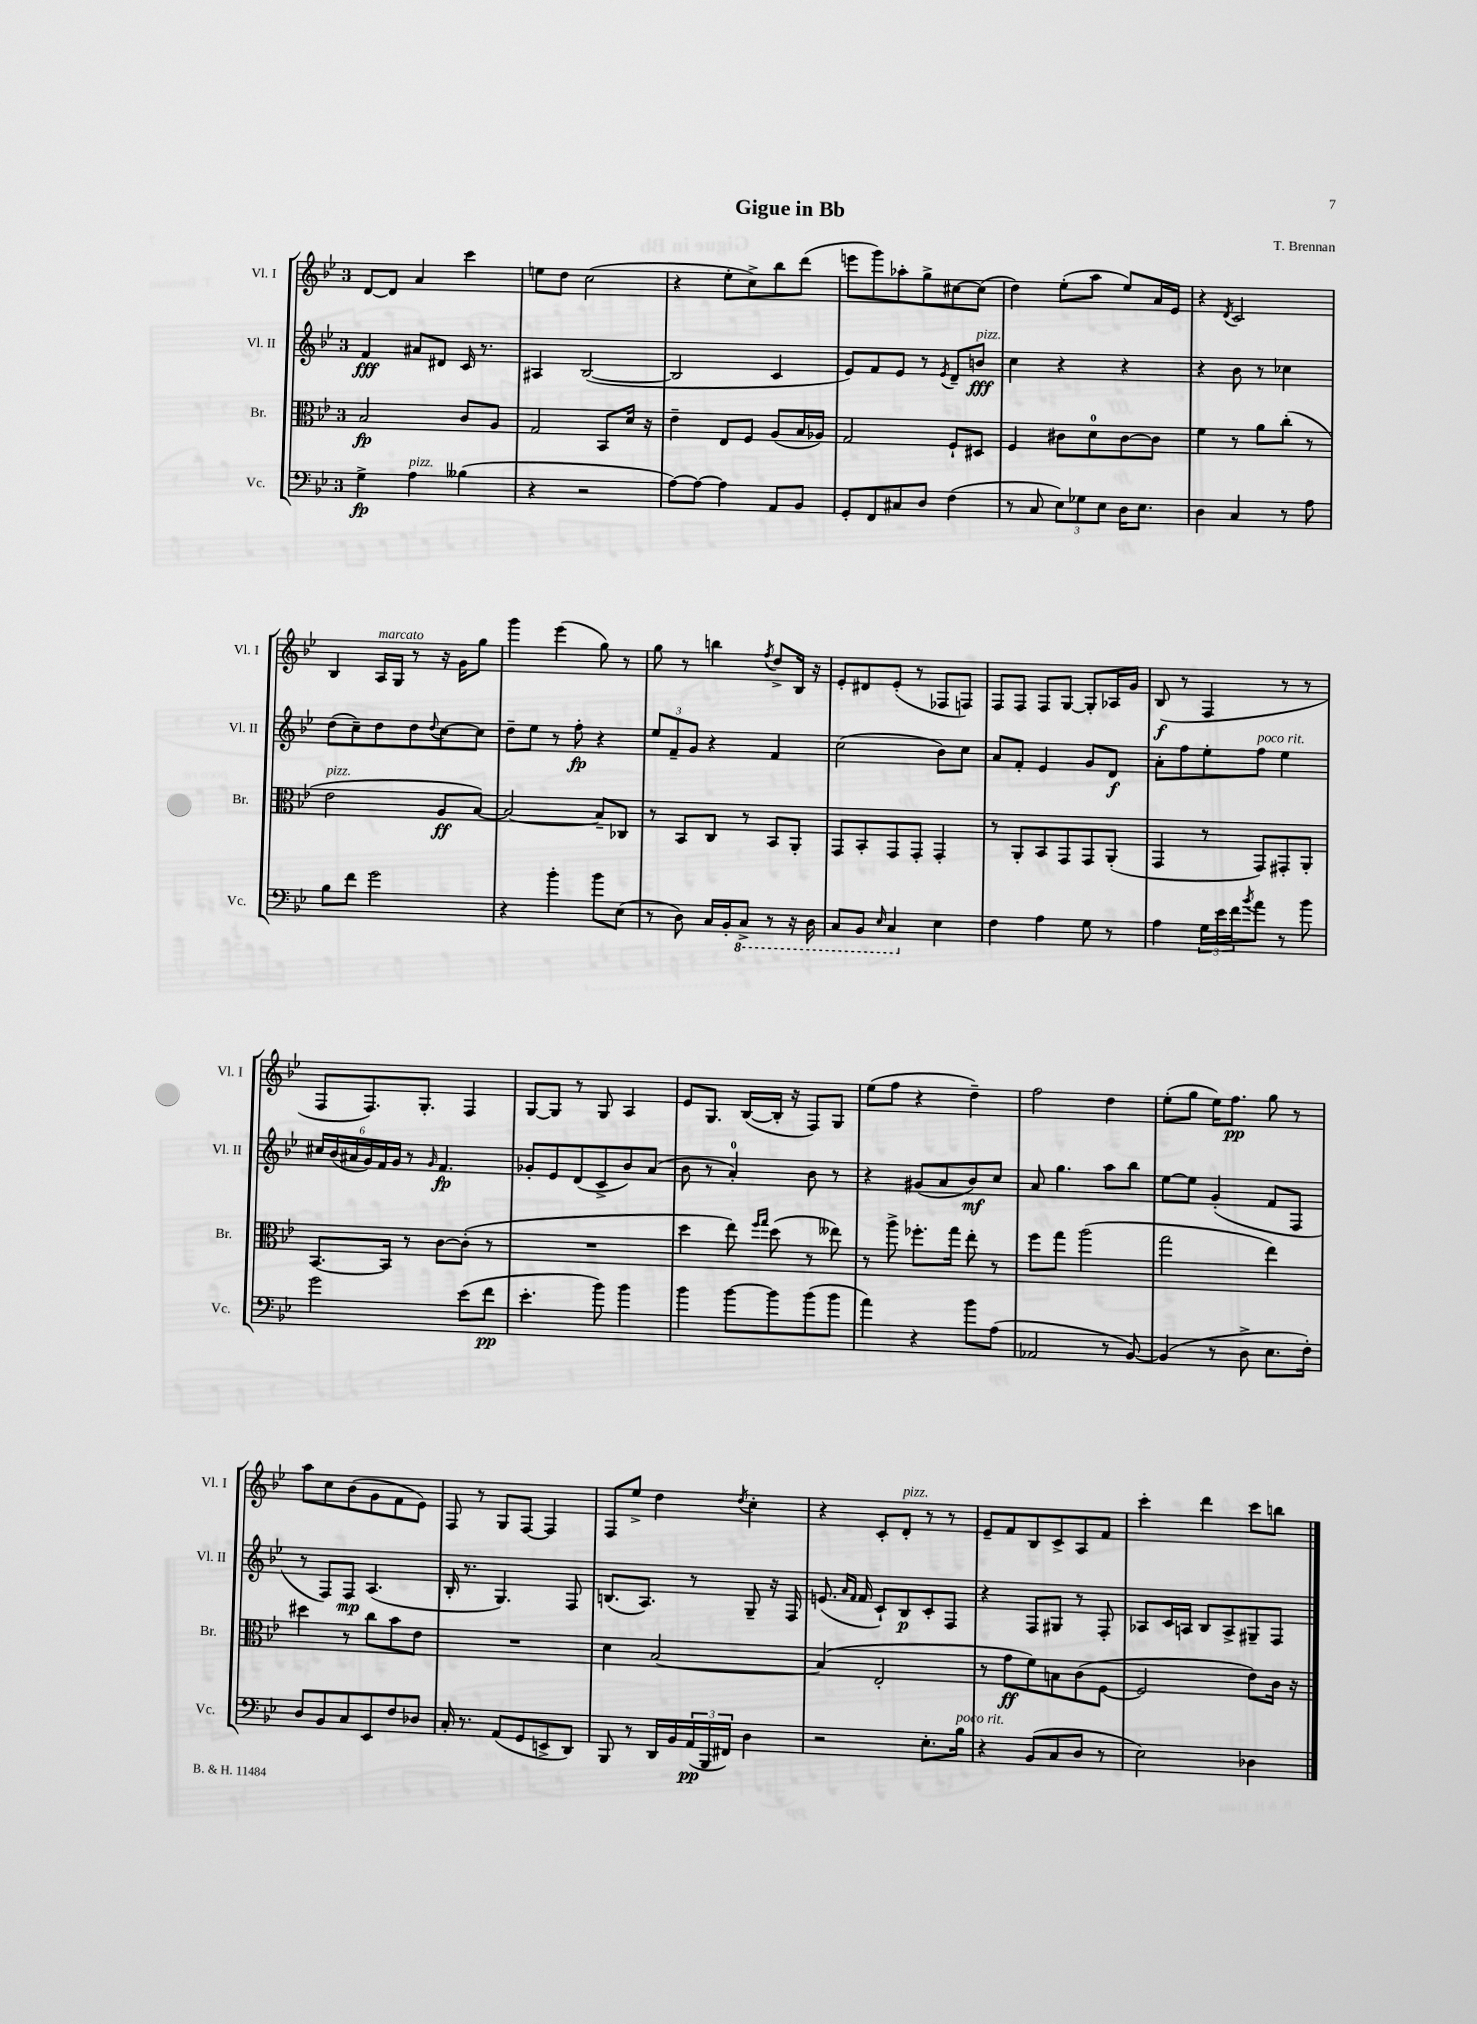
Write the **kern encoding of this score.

**kern	**kern	**kern	**kern
*staff4	*staff3	*staff2	*staff1
*clefF4	*clefC3	*clefG2	*clefG2
*k[b-e-]	*k[b-e-]	*k[b-e-]	*k[b-e-]
*M3/4	*M3/4	*M3/4	*M3/4
4G^	2B-	4f	[8d
.	.	.	8d]
4A	.	8a#	4a
.	.	8d#	.
(4B--	8c	16c	4ccc
.	.	8.r	.
.	8A	.	.
=	=	=	=
4r	2G	4A#	8ee
.	.	.	8dd
2r	.	([2B-	(2cc
.	8BB-	.	.
.	16d	.	.
.	16r	.	.
=	=	=	=
[8A)	4e-~	2B-]	4r
8A_	.	.	.
4A]	8E-	.	8ee-'
.	8F	.	8cc^)
8AA	(8A	4c	8bb-
8BB-	16B-	.	(8ddd
.	16A-)	.	.
=	=	=	=
8GG'	2G	8e-)	8eee
8FF	.	8f	8ggg)
8C#	.	8e-	8aa-'
8D	.	8r	8gg^
.	.	8qe-	.
(4F	8F`	8d~	[8cc#
.	8D#	8b	(8cc#]
=	=	=	=
8r	4F	4cc	4dd)
8C	.	.	.
12E-)	8c#	4r	(8ee-'
12G-	.	.	.
.	8d	.	8aa
12E-	.	.	.
16D	[8c#	4r	8ee-)
8.E-	.	.	.
.	8c#]	.	16a
.	.	.	16e-
=	=	=	=
4D	4f	4r	4r
.	.	.	8qd
4C	8r	8b-	2c
.	8a	8r	.
8r	(8cc'	4cc-	.
8A	8r	.	.
=	=	=	=
8B-	2e-	(8dd	4B-
8f	.	8cc~)	.
2g	.	8dd	16A
.	.	.	16G
.	.	8dd	8r
.	.	8qqdd	.
.	8A	[8cc	16r
.	.	.	16g
.	[8B-)	8cc]	8gg
=	=	=	=
4r	2B-_	8dd~	4ggg
.	.	8ee-	.
4b-'	.	8r	(4eee-
.	.	8ff'	.
8b-	8B-~]	4r	8gg)
(8E-	8C-	.	8r
=	=	=	=
8r	8r	12ee-	8gg
.	.	12f~	.
8D)	8BB-	.	8r
.	.	12g	.
16C	8C	4r	4bb
16BB-'	.	.	.
8CC^	8r	.	.
.	.	.	8qff
8r	8BB-	4f	8dd^
16r	8AA'	.	16B-
16DD	.	.	16r
=	=	=	=
8CC	8GG	(2cc	8e-'
8BBB-	8BB-'	.	8d#
16qqEE-	.	.	.
4CC	8GG	.	(8e-'
.	8GG'	.	8r
4E-	4GG'	8b-)	8F-
.	.	8cc	8F)
=	=	=	=
4F	8r	8a	8F
.	8AA'	8f'	8F
4A	8BB-	4e-	8F
.	8GG	.	[8G
8G	8GG	8g	8G']
8r	(8AA'	8d	16A-
.	.	.	16g
=	=	=	=
4A	4GG	8a'	(8B-
.	.	8ff	8r
24G	8r	8ee-'	4F
24e-	.	.	.
24f	.	.	.
8qb-	.	.	.
8a	8GG)	8ff	.
8r	8GG#'	4ee-	8r
8b-	8AA'	.	8r
=	=	=	=
2g	[8.BB-	24cc#	8F
.	.	(24b-	.
.	.	24a#	.
.	.	24g)	8.F)
.	.	24f	.
.	16BB-]	.	.
.	.	24g	.
.	8r	8r	.
.	.	.	8.G'
.	.	16qqg	.
.	[8c	4.f	.
(8e-	(8c']	.	4F
8f	8r	.	.
=	=	=	=
4.e-'	2.r	8g-'	[8G
.	.	8e-	8G]
.	.	(8d	8r
8b-)	.	8c^	8G
4b-	.	8b-)	4A
.	.	(8a	.
=	=	=	=
4b-	4dd	8b-	8e-
.	.	8r	8.G
[8b-	8ee-)	4a')	.
.	.	.	([16B-
.	16qqff	.	.
.	16qqgg	.	.
8b-]	(8dd	.	16B-']
.	.	.	16r
(8b-	8r	8b-	8F)
8b-	8ee--)	8r	8G
=	=	=	=
4a)	8r	4r	(8ee-
.	8aa^	.	8ff
4r	8.ff-'	(8g#	4r
.	.	8a	.
.	16gg	.	.
8b-	8ee-'	8b-)	4dd~)
(8A	8r	8cc	.
=	=	=	=
2AA-	8ff	8a	2ff
.	8gg	4.gg	.
.	(2aa	.	.
8r	.	8aa	4dd
[8BB-)	.	8bb-	.
=	=	=	=
(4BB-]	2gg	[8ee-	(8ee-'
.	.	8ee-]	8gg
8r	.	(4g'	16ee-)
.	.	.	8.ff
8D^	.	.	.
8.E-	4ee-)	8f	8gg
.	.	8F	8r
16F')	.	.	.
=	=	=	=
8D	4dd#	8r	8aa
8BB-	.	8F)	8cc
8C	8r	8F	(8b-
8EE-	8cc	(4.A	8g
8F	8b-	.	8f
8D-	8e-	.	8e-)
=	=	=	=
16C'	2.r	16B-'	8F
8.r	.	8.r	.
.	.	.	8r
(8AA	.	4.G)	8G
8GG	.	.	[8F
8EE^	.	.	4F]
8DD)	.	8F	.
=	=	=	=
8BBB-	4d	(8.B	8F
8r	.	.	8ee-^
.	.	8.A)	.
16DD	[2B-	.	4dd
16BB-	.	.	.
(24AA	.	8r	.
24BBB-	.	.	.
24FF#)	.	.	.
.	.	.	8qdd
4D	.	8G~	4cc'
.	.	16r	.
.	.	16F	.
=	=	=	=
2r	(4B-]	(8.e	4r
.	.	16qqa	.
.	.	16qqf	.
.	.	16f	.
.	2E-'	8c`)	8c'
.	.	8B-	8d'
8.E-'	.	8c'	8r
.	.	8F	8r
16B-	.	.	.
=	=	=	=
4r	8r	4r	8e-~
.	8g	.	8f
(8BB-	8f)	8F	8B-
8C	8B	8G#	8c^
8D	(8c	8r	8A
8r	[8F	8F'	8f
=	=	=	=
2E-)	2F]	8A-	4ccc'
.	.	16c	.
.	.	16A	.
.	.	8B-	4ddd
.	.	8A^	.
4D-	8e-)	8G#~	8ccc
.	16c	8F	8bb
.	16r	.	.
==	==	==	==
*-	*-	*-	*-
